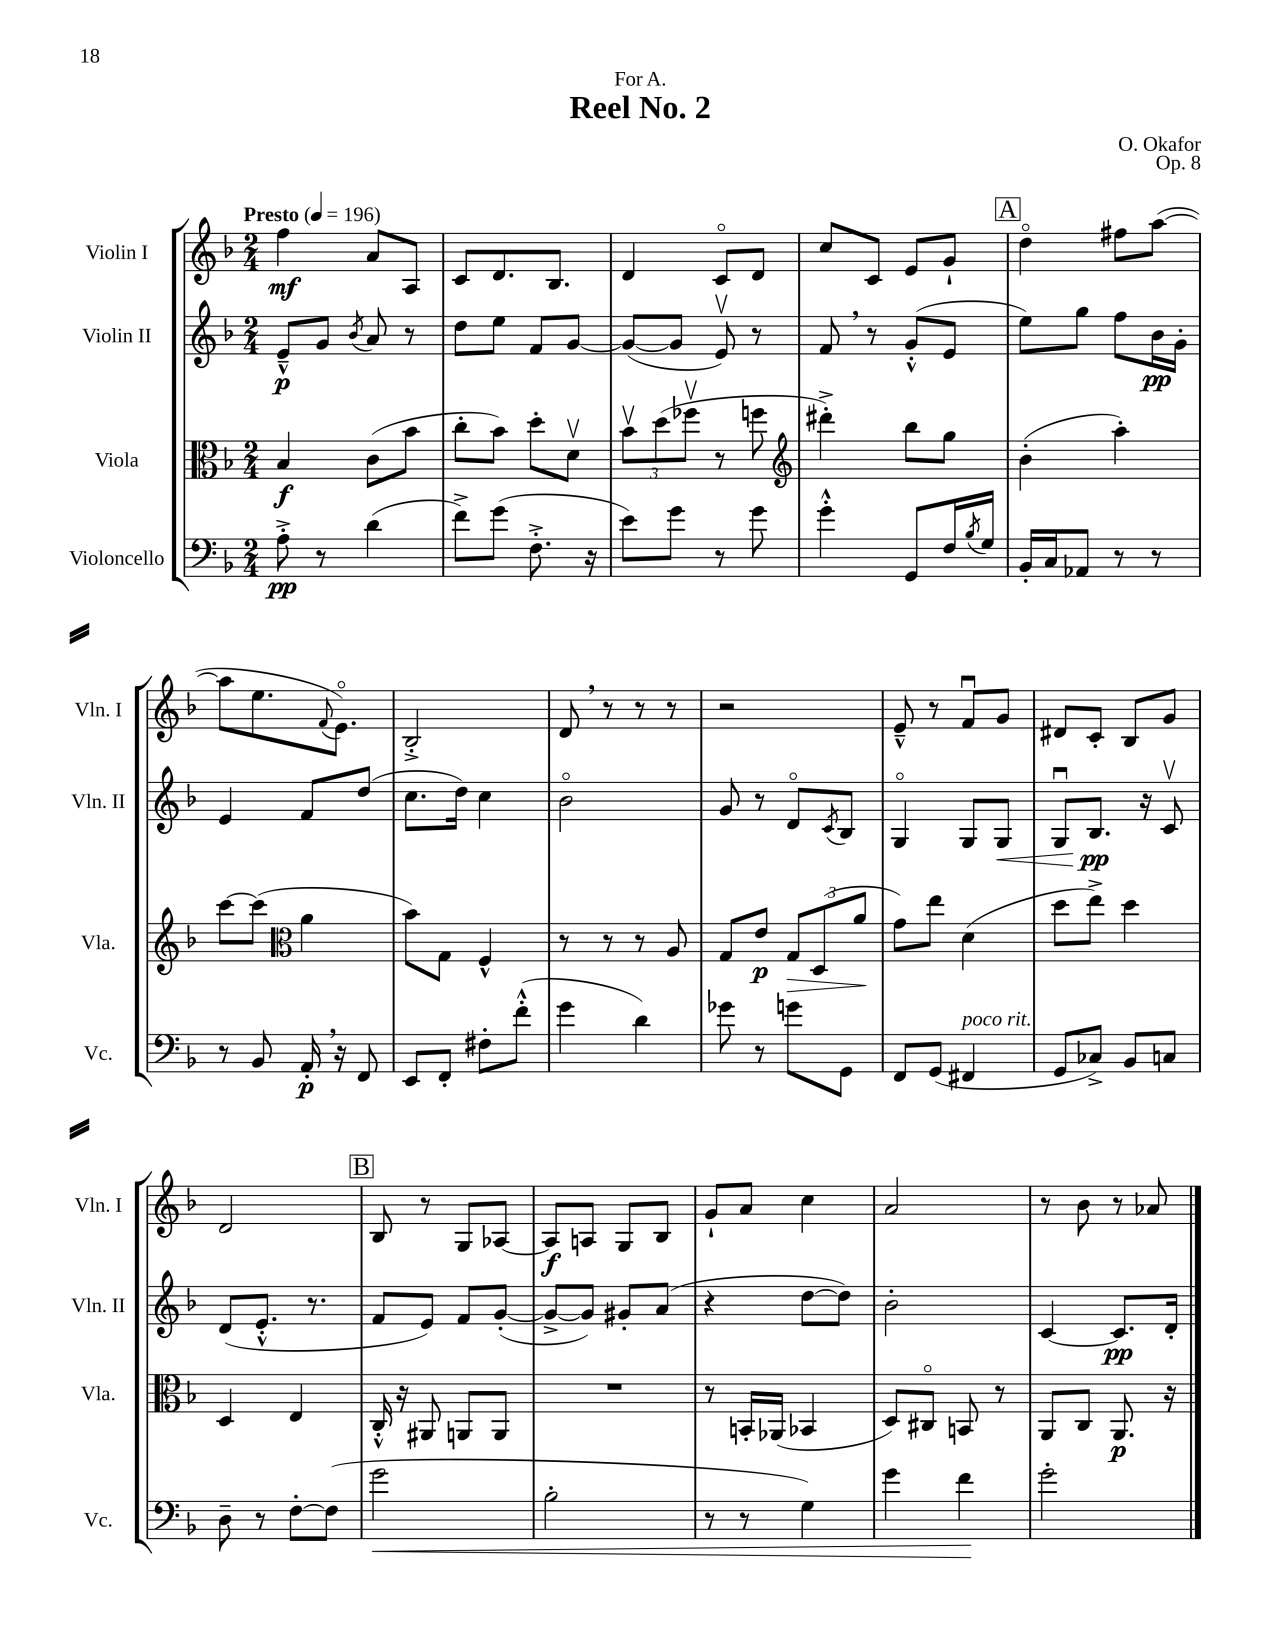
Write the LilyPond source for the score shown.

\header { title = "Reel No. 2" composer = "O. Okafor" dedication = "For A." opus = "Op. 8" }
<<
\new StaffGroup <<
\new Staff = "s0" \with { instrumentName = "Violin I" shortInstrumentName = "Vln. I" } {
    \clef treble \key f \major \numericTimeSignature \time 2/4 \tempo "Presto" 4 = 196
    f''4\mf a'8 a8 |
    c'8 d'8. bes8. |
    d'4 c'8\flageolet d'8 |
    c''8 c'8 e'8 g'8-! |
    \mark \markup { \box "A" } d''4\flageolet fis''8 a''8~( |
    a''8 e''8. \appoggiatura { f'8 } e'8.\flageolet) |
    bes2-.-> |
    d'8 \breathe r8 r8 r8 |
    r2 |
    e'8---^ r8 f'8\downbow g'8 |
    dis'8 c'8-. bes8 g'8 |
    d'2 |
    \mark \markup { \box "B" } bes8 r8 g8 aes8~ |
    aes8\f a8 g8 bes8 |
    g'8-! a'8 c''4 |
    a'2 |
    r8 bes'8 r8 aes'8 \bar "|." |
}
\new Staff = "s1" \with { instrumentName = "Violin II" shortInstrumentName = "Vln. II" } {
    \clef treble \key f \major \numericTimeSignature \time 2/4
    e'8---^\p g'8 \acciaccatura { bes'8 } a'8 r8 |
    d''8 e''8 f'8 g'8~ |
    g'8~( g'8 e'8\upbow) r8 |
    f'8 \breathe r8 g'8-.-^( e'8 |
    \mark \markup { \box "A" } e''8) g''8 f''8 bes'16\pp g'16-. |
    e'4 f'8 d''8( |
    c''8. d''16) c''4 |
    bes'2\flageolet |
    g'8 r8 d'8\flageolet \acciaccatura { c'8 } bes8 |
    g4\flageolet g8 g8\< |
    g8\downbow bes8.\pp\! r16 c'8\upbow |
    d'8( e'8.-.-^ r8. |
    \mark \markup { \box "B" } f'8 e'8) f'8 g'8~-.( |
    g'8~-> g'8) gis'8-. a'8( |
    r4 d''8~ d''8) |
    bes'2-. |
    c'4~ c'8.\pp d'16-. \bar "|." |
}
\new Staff = "s2" \with { instrumentName = "Viola" shortInstrumentName = "Vla." } {
    \clef alto \key f \major \numericTimeSignature \time 2/4
    bes4\f c'8( bes'8 |
    c''8-. bes'8) d''8-. d'8\upbow |
    \tuplet 3/2 { bes'8\upbow d''8( fes''8\upbow } r8 f''8 |
    \clef treble dis'''4-.->) bes''8 g''8 |
    \mark \markup { \box "A" } bes'4-.( a''4-.) |
    c'''8~ c'''8( \clef alto a'4 |
    bes'8) g8 f4-^ |
    r8 r8 r8 a8 |
    g8 e'8\p \tuplet 3/2 { g8\> d8( a'8\! } |
    g'8) e''8 d'4( |
    d''8 e''8->) d''4 |
    d4 e4 |
    \mark \markup { \box "B" } c16-.-^ r16 ais,8 a,8 a,8 |
    R2 |
    r8 b,16-. aes,16( bes,4 |
    d8) cis8\flageolet b,8 r8 |
    a,8 c8 a,8.\p r16 \bar "|." |
}
\new Staff = "s3" \with { instrumentName = "Violoncello" shortInstrumentName = "Vc." } {
    \clef bass \key f \major \numericTimeSignature \time 2/4
    a8-.->\pp r8 d'4( |
    f'8->) g'8( f8.-.-> r16 |
    e'8) g'8 r8 g'8 |
    g'4-.-^ g,8 f16 \acciaccatura { bes8 } g16 |
    \mark \markup { \box "A" } bes,16-. c16 aes,8 r8 r8 |
    r8 bes,8 a,16-.\p \breathe r16 f,8 |
    e,8 f,8-. fis8-. f'8-.-^( |
    g'4 d'4) |
    ges'8 r8 g'8 g,8 |
    f,8 g,8( fis,4^\markup { \italic "poco rit." } |
    g,8 ces8->) bes,8 c8 |
    d8-- r8 f8~-. f8( |
    \mark \markup { \box "B" } g'2\< |
    bes2-. |
    r8 r8 g4) |
    g'4 f'4\! |
    g'2-. \bar "|." |
}
>>
>>
\layout { \context { \Score \remove "Bar_number_engraver" } }
